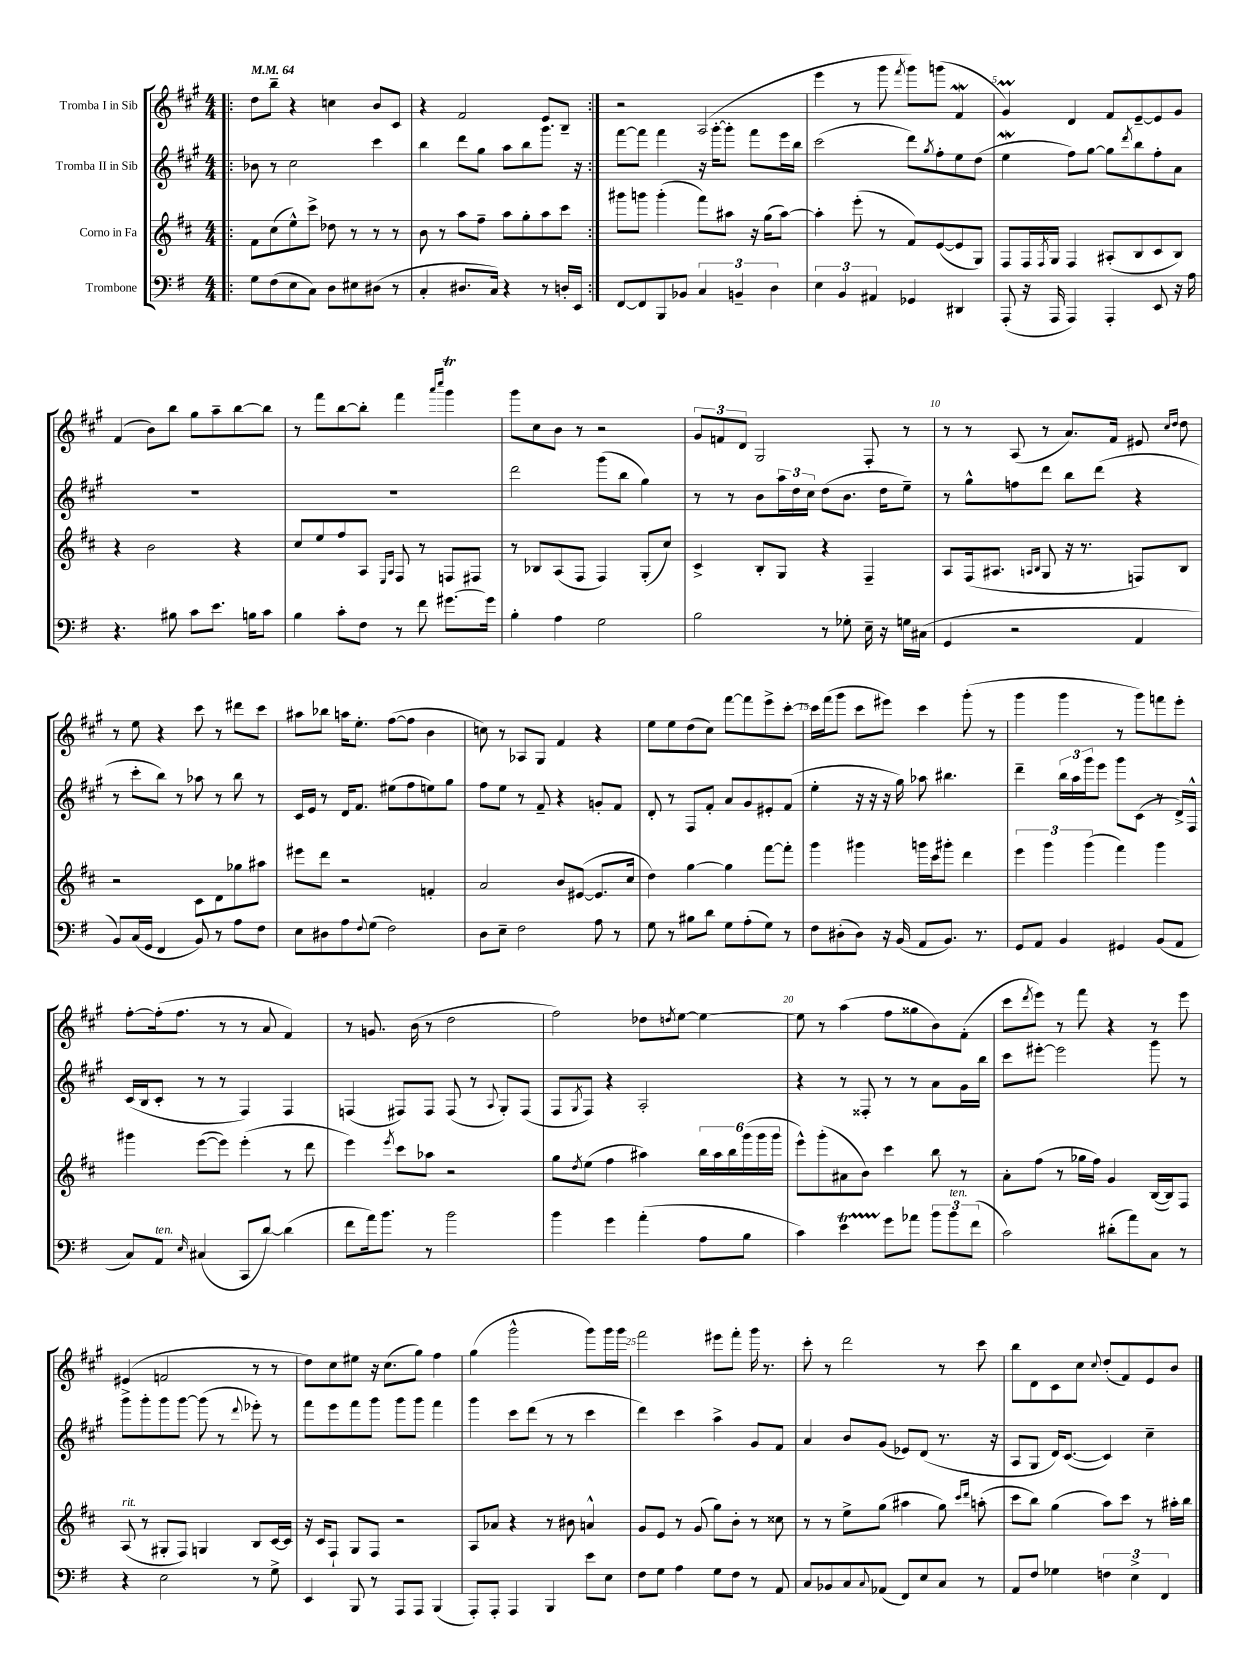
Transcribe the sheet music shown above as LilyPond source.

<<
\new StaffGroup <<
\new Staff = "s0" \with { instrumentName = "Tromba I in Sib" } {
    \clef treble \key a \major \numericTimeSignature \time 4/4 \tempo 4 = 64
    \repeat volta 2 { \bar ".|:" d''8 b''8-- r4 c''4 b'8 cis'8 |
    r4 fis'2 e'8 b8-- | }
    r2 a2( |
    e'''4 r8 gis'''8 \acciaccatura { fis'''8 } gis'''8) g'''8( fis'4\mordent |
    gis'4\prall) d'4 fis'8 e'8~-- e'8 gis'8 |
    fis'4( b'8) b''8 gis''8 a''8-- b''8~ b''8 |
    r8 fis'''8 b''8~ b''8-. fis'''4 \grace { a'''16 cis''''16 } gis'''4\trill |
    gis'''8 cis''8 b'8 r8 r2 |
    \tuplet 3/2 { gis'8 f'8 d'8 } gis2 fis8-. r8 |
    r8 r8 a8( r8 a'8.) fis'16 eis'8 \grace { cis''16 d''16 } d''8 |
    r8 e''8 r4 cis'''8 r8 dis'''8 cis'''8 |
    ais''8 bes''8 a''16 e''8.-. fis''8~( fis''8 b'4 |
    c''8) r8 aes8 gis8 fis'4 r4 |
    e''8 e''8 d''8( cis''8) fis'''8~ fis'''8 e'''8-> cis'''8~-. |
    cis'''16 fis'''16( gis'''8 cis'''8 eis'''8) cis'''4 gis'''8-.( r8 |
    gis'''4 gis'''4 r8 gis'''8) f'''8 e'''8-. |
    fis''8~-. fis''16-.( fis''8. r8 r8 a'8 fis'4) |
    r8 g'8. b'16( r8 d''2 |
    fis''2) des''8 \acciaccatura { d''8 } e''8~ e''4~ |
    e''8 r8 a''4( fis''8 gisis''8 b'8) fis'8-.( |
    cis'''8 \acciaccatura { d'''8 } e'''8) r8 fis'''8 r4 r8 e'''8 |
    eis'4( f'2 r8 r8 |
    d''8) cis''8 eis''8 r16 cis''8.( gis''8) fis''4 |
    gis''4( gis'''2-^ gis'''8) gis'''16 gis'''16 |
    fis'''2 eis'''8 fis'''8-. gis'''16 r8. |
    cis'''8-. r8 d'''2 r8 cis'''8 |
    b''8 d'8 cis'8 cis''8 \appoggiatura { cis''8 } d''8-.( fis'8) e'8 b'8 \bar "|." |
}
\new Staff = "s1" \with { instrumentName = "Tromba II in Sib" } {
    \clef treble \key a \major \numericTimeSignature \time 4/4
    \repeat volta 2 { \bar ".|:" bes'8 r8 cis''2 cis'''4 |
    b''4 d'''8 gis''8 a''8 b''8 gis'''8. r16 | }
    fis'''8~ fis'''8 fis'''4 r16 gis'''16~-. gis'''8-. fis'''8 e'''16 b''16 |
    cis'''2( d'''8) \acciaccatura { gis''8 } fis''8-. e''8 d''8( |
    e''4\mordent fis''8) gis''8~ gis''8 \acciaccatura { d'''8 } b''8 fis''8-. a'8 |
    R1 |
    R1 |
    d'''2 gis'''8( b''8 gis''4) |
    r8 r8 b'8 \tuplet 3/2 { a''16 d''16 cis''16 } d''8( b'8. d''16 e''8--) |
    r8 gis''8-^ f''8 d'''8 b''8 d'''8( r4 |
    r8 cis'''8-. b''8) r8 aes''8 r8 b''8 r8 |
    cis'16 e'16 r8 d'16 fis'8. eis''8( fis''8 e''8) gis''8 |
    fis''8 e''8 r8 fis'8-- r4 g'8-. fis'8 |
    d'8-. r8 fis8 fis'8-. a'8 gis'8 eis'8-. fis'8( |
    e''4-. r16 r16 r16 gis''16) aes''8 bis''4. |
    d'''4-- \tuplet 3/2 { b''16 a''16 gis'''16 } e'''8 gis'''8 cis'8( r8 d'16->) fis16-^ |
    cis'16( b16 cis'8-. r8 r8 fis4) fis4 |
    f4( fis8) fis8 fis8( r8 \appoggiatura { a8 } gis8-.) fis8( |
    fis8 \acciaccatura { gis8 } fis8) r4 a2-. |
    r4 r8 fisis8-. r8 r8 a'8 gis'16 b''16 |
    cis'''8 eis'''8~-. eis'''2 gis'''8 r8 |
    gis'''8-> gis'''8-. gis'''8 gis'''8~ gis'''8( r8 \appoggiatura { d'''8 } ees'''8-.) r8 |
    fis'''8 e'''8 fis'''8 gis'''8 gis'''8 gis'''8 fis'''4 |
    gis'''4 cis'''8 d'''8( r8 r8 cis'''4 |
    d'''4) cis'''4 a''4-> gis'8 fis'8 |
    a'4 b'8 gis'8( ees'8) d'8( r8. r16 |
    a8 gis8 d'16) cis'8.~( cis'4) cis''4-- \bar "|." |
}
\new Staff = "s2" \with { instrumentName = "Corno in Fa" } {
    \clef treble \key d \major \numericTimeSignature \time 4/4
    \repeat volta 2 { \bar ".|:" fis'8 cis''8( e''8-^) cis'''8-> des''8 r8 r8 r8 |
    b'8 r8 a''8 fis''8-- a''8 g''8-. a''8 cis'''8 | }
    gis'''8 g'''8 g'''4-.( fis'''8) ais''8 r16 g''16( ais''8~) |
    ais''4-. e'''8-.( r8 fis'8) e'8~( e'8 g8) |
    fis8 fis16 \acciaccatura { fis8 } g16 fis4 ais8-.( b8 cis'8 b8) |
    r4 b'2 r4 |
    cis''8 e''8 fis''8 a8 \grace { e16 a16 } fis8 r8 f8 fis8 |
    r8 bes8 a8( fis8 fis4) g8-.( cis''8) |
    cis'4-> b8-. g8 r4 fis4-- |
    a8 fis16( ais8. \grace { a16 b16 } g8 r16 r8. f8) b8 |
    r2 cis'8 d'8 ges''8 ais''8 |
    eis'''8 d'''8 r2 f'4-. |
    a'2 b'8 eis'8~( eis'8. cis''16 |
    d''4) g''4~ g''4 fis'''8~ fis'''8-. |
    g'''4 gis'''4 g'''16 cis'''16 gis'''8-. d'''4 |
    \tuplet 3/2 { e'''4 g'''4 g'''4( } fis'''4) g'''4 |
    gis'''4 e'''8~( e'''8) e'''4-.( r8 d'''8 |
    e'''4) \acciaccatura { e'''8 } cis'''8 aes''8 r2 |
    g''8 \acciaccatura { d''8 } e''8( fis''4 ais''4) \tuplet 6/4 { b''16 ais''16 b''16 g'''16( g'''16 g'''16 } |
    e'''8-^) g'''8-.( ais'8 b'8) cis'''4 b''8 r8 |
    a'8-. fis''8( r8 ges''16 fis''16) g'4 b16~( b16) fis8 |
    a8^\markup { \italic "rit." }( r8 gis8-. fis8) g4 b8 cis'16~ cis'16 |
    r16 cis'16 fis8-! g8 fis8 r2 |
    a8 aes'8 r4 r8 bis'8 a'4-^ |
    g'8 e'8 r8 g'8( g''8) b'8-. r8 cisis''8 |
    r8 r8 e''8-> g''8( ais''4 g''8) \grace { cis'''16 d'''16 } a''8-.( |
    cis'''8 b''8) g''4( a''8) cis'''8 r8 ais''16-. b''16 \bar "|." |
}
\new Staff = "s3" \with { instrumentName = "Trombone" } {
    \clef bass \key g \major \numericTimeSignature \time 4/4
    \repeat volta 2 { \bar ".|:" g8 fis8( e8 c8) d8 eis8 dis8( r8 |
    c4-. dis8. c16) r4 r8 d16-. e,16 | }
    fis,8~ fis,8 b,,8 bes,8 \tuplet 3/2 { c4 b,4-- d4 } |
    \tuplet 3/2 { e4 b,4 ais,4 } ges,4 dis,4 |
    a,,8-.( r16 a,,16 a,,4) a,,4-. e,8 r16 a16 |
    r4. bis8 c'8 e'8. b16 c'8 |
    b4 c'8-. fis8 r8 fis'8 gis'8.~ gis'16 |
    b4-. a4 g2 |
    b2 r8 ges8-. e16-- r16 g16 cis16( |
    g,4 r2 a,4 |
    b,8) c16( g,16 fis,4 b,8) r8 a8 fis8 |
    e8 dis8 a8 \appoggiatura { fis8 } g8( fis2) |
    d8 e8-- fis2 a8 r8 |
    g8 r8 bis8 d'8 g8 a8-.( g8) r8 |
    fis8 dis8-.( dis8) r16 b,16( a,8 b,8.) r8. |
    g,8 a,8 b,4 gis,4 b,8( a,8 |
    c8) a,8^\markup { \italic "ten." } \grace { e16 } cis4( c,8 d'8~) d'4( |
    fis'8 a'16) b'8. r8 b'2 |
    b'4 g'4 a'4-.( a8 b8 |
    c'4) e'4\startTrillSpan g'8\stopTrillSpan aes'8 \tuplet 3/2 { b'8 b'8^\markup { \italic "ten." } fis'8( } |
    c'2) dis'8-.( a'8) c8 r8 |
    r4 e2 r8 g8-> |
    e,4 b,,8 r8 a,,8 a,,8 b,,4( |
    a,,8-.) a,,8-. a,,4 b,,4 e'8 e8 |
    fis8 g8 a4 g8 fis8 r8 a,8 |
    c8 bes,8 c8 \appoggiatura { c8 } aes,8( fis,8) e8 c8 r8 |
    a,8 fis8 ges4 \tuplet 3/2 { f4 e4-> fis,4 } \bar "|." |
}
>>
>>
\layout { \context { \Score \override BarNumber.break-visibility = ##(#f #t #t) barNumberVisibility = #(every-nth-bar-number-visible 5) } }
